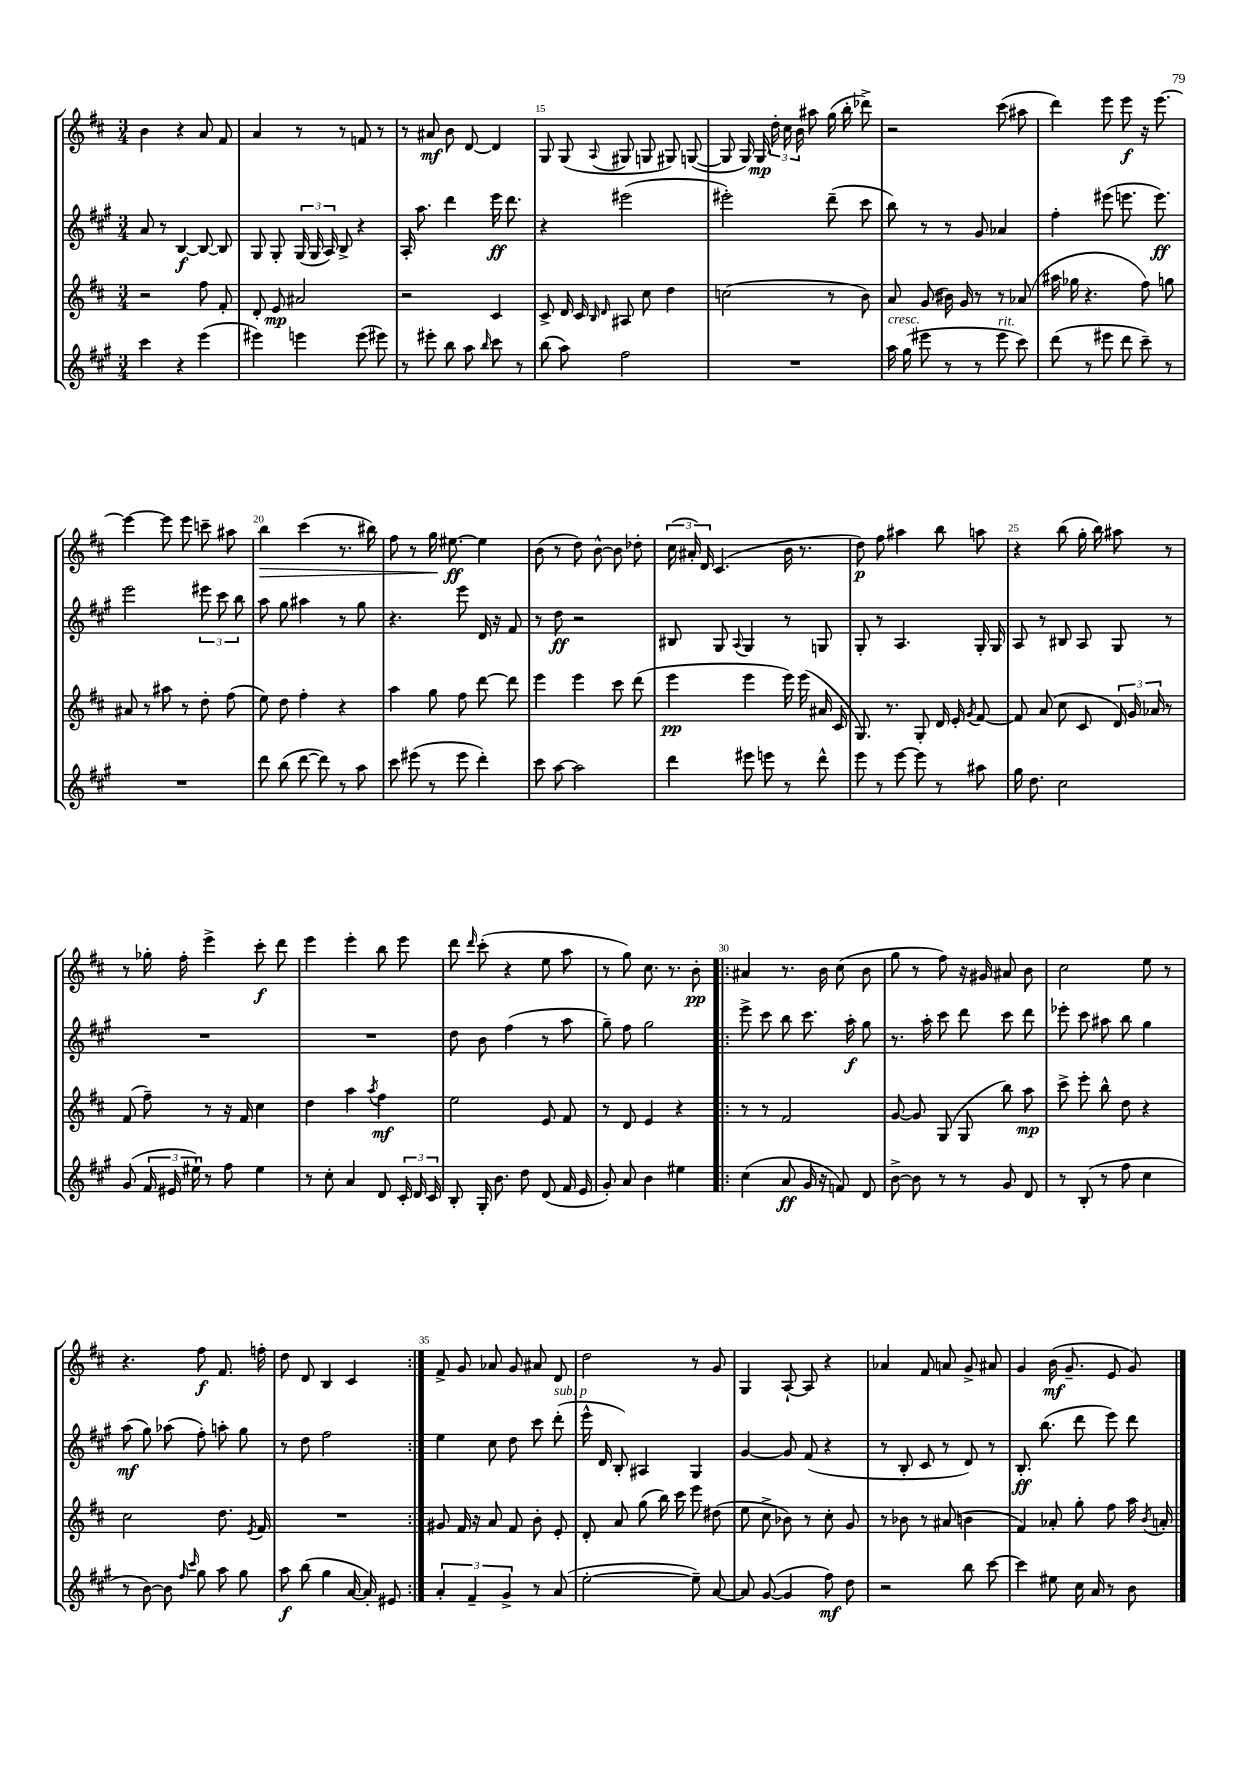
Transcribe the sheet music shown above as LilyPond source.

<<
\new StaffGroup <<
\new Staff = "s0" {
    \clef treble \key d \major \numericTimeSignature \time 3/4
    \autoBeamOff b'4 r4 a'8 fis'8 |
    a'4 r8 r8 f'8 r8 |
    r8 ais'8\mf b'8 d'8~ d'4 |
    g8 g8( \appoggiatura { a8 } gis8 g8 gis8) g8~( |
    g8 g16) g16\mp \tuplet 3/2 { d''16-. cis''16 b'16 } ais''8 g''16( b''16-. des'''8->) |
    r2 cis'''8( ais''8 |
    d'''4) e'''8 e'''8\f r16 e'''8.~ |
    e'''4~ e'''8 e'''8 c'''8-- ais''8 |
    b''4\> cis'''4( r8. bis''16) |
    fis''8 r8 g''16\! eis''8.~\ff eis''4 |
    b'8( r8 d''8) b'8~-^ b'8 des''8-. |
    \tuplet 3/2 { cis''16( ais'16-.) d'16 } cis'4.( b'16 r8. |
    d''8\p) fis''8 ais''4 b''8 a''8 |
    r4 b''8( g''16-. b''16) ais''8 r8 |
    r8 ges''16-. fis''16-. e'''4-> cis'''8-.\f d'''8 |
    e'''4 e'''4-. b''8 e'''8 |
    d'''8 \grace { d'''16 } cis'''8-.( r4 e''8 a''8 |
    r8 g''8) cis''8. r8. b'8-.\pp |
    \repeat volta 2 { ais'4 r8. b'16 cis''8( b'8 |
    g''8 r8 fis''8) r16 gis'16 ais'8 b'8 |
    cis''2 e''8 r8 |
    r4. fis''8\f fis'8. f''16-. |
    d''8 d'8 b4 cis'4 | }
    fis'8-> g'8 aes'8 g'8 ais'8 d'8 |
    d''2 r8 g'8 |
    g4 a8~-! a8 r4 |
    aes'4 fis'8 a'8 g'8-> ais'8 |
    g'4 b'16\mf( g'8.-- e'8 g'8) \bar "|." |
}
\new Staff = "s1" {
    \clef treble \key a \major \numericTimeSignature \time 3/4
    \autoBeamOff a'8 r8 b4~\f b8~ b8 |
    gis8 gis8-. \tuplet 3/2 { gis16( gis16 a16) } b8-> r4 |
    a16-. a''8. d'''4 e'''16\ff d'''8. |
    r4 eis'''2( |
    eis'''2-.) d'''8--( cis'''8 |
    b''8) r8 r8 gis'8 aes'4 |
    fis''4-. eis'''8( e'''8. e'''8.\ff) |
    e'''2 \tuplet 3/2 { eis'''8 cis'''8 b''8 } |
    a''8 gis''8 ais''4 r8 gis''8 |
    r4. e'''8 d'16 r16 fis'8 |
    r8 d''8\ff r2 |
    bis8 gis8 \appoggiatura { a8 } gis4 r8 g8 |
    gis8-. r8 a4. gis16-. gis16 |
    a8 r8 bis8 a8 gis8 r8 |
    R2. |
    R2. |
    d''8 b'8 fis''4( r8 a''8 |
    gis''8--) fis''8 gis''2 |
    \repeat volta 2 { e'''8-> cis'''8 b''8 cis'''8. a''16-.\f gis''8 |
    r8. a''16-. cis'''8 d'''8 cis'''8 d'''8 |
    ees'''8-. cis'''8 ais''8 b''8 gis''4 |
    a''8\mf( gis''8) aes''8( fis''8-.) a''8-. gis''8 |
    r8 d''8 fis''2 | }
    e''4 cis''8 d''8 cis'''8 d'''8-.^\markup { \italic "sub. p" }( |
    e'''16-^ d'16 b8-.) ais4 gis4 |
    gis'4~ gis'8 fis'8( r4 |
    r8 b8-. cis'8 r8 d'8) r8 |
    b8.-.\ff b''8.( d'''8 e'''8) d'''8 \bar "|." |
}
\new Staff = "s2" {
    \clef treble \key d \major \numericTimeSignature \time 3/4
    \autoBeamOff r2 fis''8 fis'8-. |
    d'8-. e'8\mp ais'2 |
    r2 cis'4 |
    cis'8-> d'16 cis'16 \grace { b16 d'16 } ais8 cis''8 d''4 |
    c''2( r8 b'8) |
    a'8 g'8( bis'16) g'16 r8 r8 aes'8( |
    ais''16 ges''16 r4. fis''8) g''8 |
    ais'8 r8 ais''8 r8 d''8-. fis''8( |
    e''8) d''8 fis''4-. r4 |
    a''4 g''8 fis''8 d'''8~ d'''8 |
    e'''4 e'''4 cis'''8 d'''8( |
    e'''4\pp e'''4 e'''16) e'''16( ais'16 cis'16 |
    g8.) r8. g8-. d'16 e'16-. \acciaccatura { g'8 } fis'8~ |
    fis'8 a'8( cis''8 cis'8 \tuplet 3/2 { d'16) g'16 aes'16 } r8 |
    fis'8( fis''8--) r8 r16 fis'16 cis''4 |
    d''4 a''4 \acciaccatura { a''8 } fis''4\mf |
    e''2 e'8 fis'8 |
    r8 d'8 e'4 r4 |
    \repeat volta 2 { r8 r8 fis'2 |
    g'8~ g'8 g8( g8 b''8) a''8\mp |
    cis'''8-> e'''8-. b''8-^ d''8 r4 |
    cis''2 d''8. \acciaccatura { e'8 } fis'16 |
    R2. | }
    gis'8 fis'16 r16 a'8 fis'8 b'8-. e'8-. |
    d'8-. a'8 g''8( b''16) cis'''16 e'''8 dis''8( |
    e''8 cis''8-> bes'8) r8 cis''8-. g'8 |
    r8 bes'8 r8 ais'8( b'4 |
    fis'4) aes'8-. g''8-. fis''8 a''16 \acciaccatura { b'8 } a'16-. \bar "|." |
}
\new Staff = "s3" {
    \clef treble \key a \major \numericTimeSignature \time 3/4
    \autoBeamOff cis'''4 r4 e'''4( |
    eis'''4) e'''4 e'''8( eis'''8) |
    r8 eis'''8-. b''8 a''8 \grace { b''16 } cis'''8 r8 |
    b''8( a''8) fis''2 |
    R2. |
    a''16^\markup { \italic "cresc." } gis''16( eis'''8 r8 r8 eis'''8^\markup { \italic "rit." } cis'''8) |
    d'''8( r8 eis'''8 d'''8 cis'''8--) r8 |
    R2. |
    d'''8 b''8( d'''8~ d'''8) r8 a''8 |
    cis'''8 eis'''8( r8 eis'''8 d'''4-.) |
    cis'''8 a''8~ a''2 |
    d'''4 eis'''8 e'''8 r8 d'''8-^ |
    e'''8 r8 e'''8~ e'''8 r8 ais''8 |
    gis''16 d''8. cis''2 |
    gis'8( \tuplet 3/2 { fis'16 eis'16 eis''16-!) } r8 fis''8 eis''4 |
    r8 cis''8-. a'4 d'8 \tuplet 3/2 { cis'16-. d'16 cis'16 } |
    b8-. gis16-. b'8. d''8 d'8( fis'16 e'16 |
    gis'8-.) a'8 b'4 eis''4 |
    \repeat volta 2 { cis''4( a'8\ff gis'16 r16 f'8) d'8 |
    b'8~-> b'8 r8 r8 gis'8 d'8 |
    r8 b8-.( r8 fis''8 cis''4 |
    r8 b'8~) b'8 \grace { fis''16 cis'''16 } gis''8 a''8 gis''8 |
    a''8\f b''8( gis''4 a'16~ a'16-.) eis'8 | }
    \tuplet 3/2 { a'4-. fis'4-- gis'4-> } r8 a'8( |
    e''2~-. e''8--) a'8~ |
    a'8 gis'8~( gis'4 fis''8\mf) d''8 |
    r2 b''8 cis'''8~ |
    cis'''4 eis''8 cis''16 a'16 r8 b'8 \bar "|." |
}
>>
>>
\layout { \context { \Score currentBarNumber = #12 \override BarNumber.break-visibility = ##(#f #t #t) barNumberVisibility = #(every-nth-bar-number-visible 5) } }
